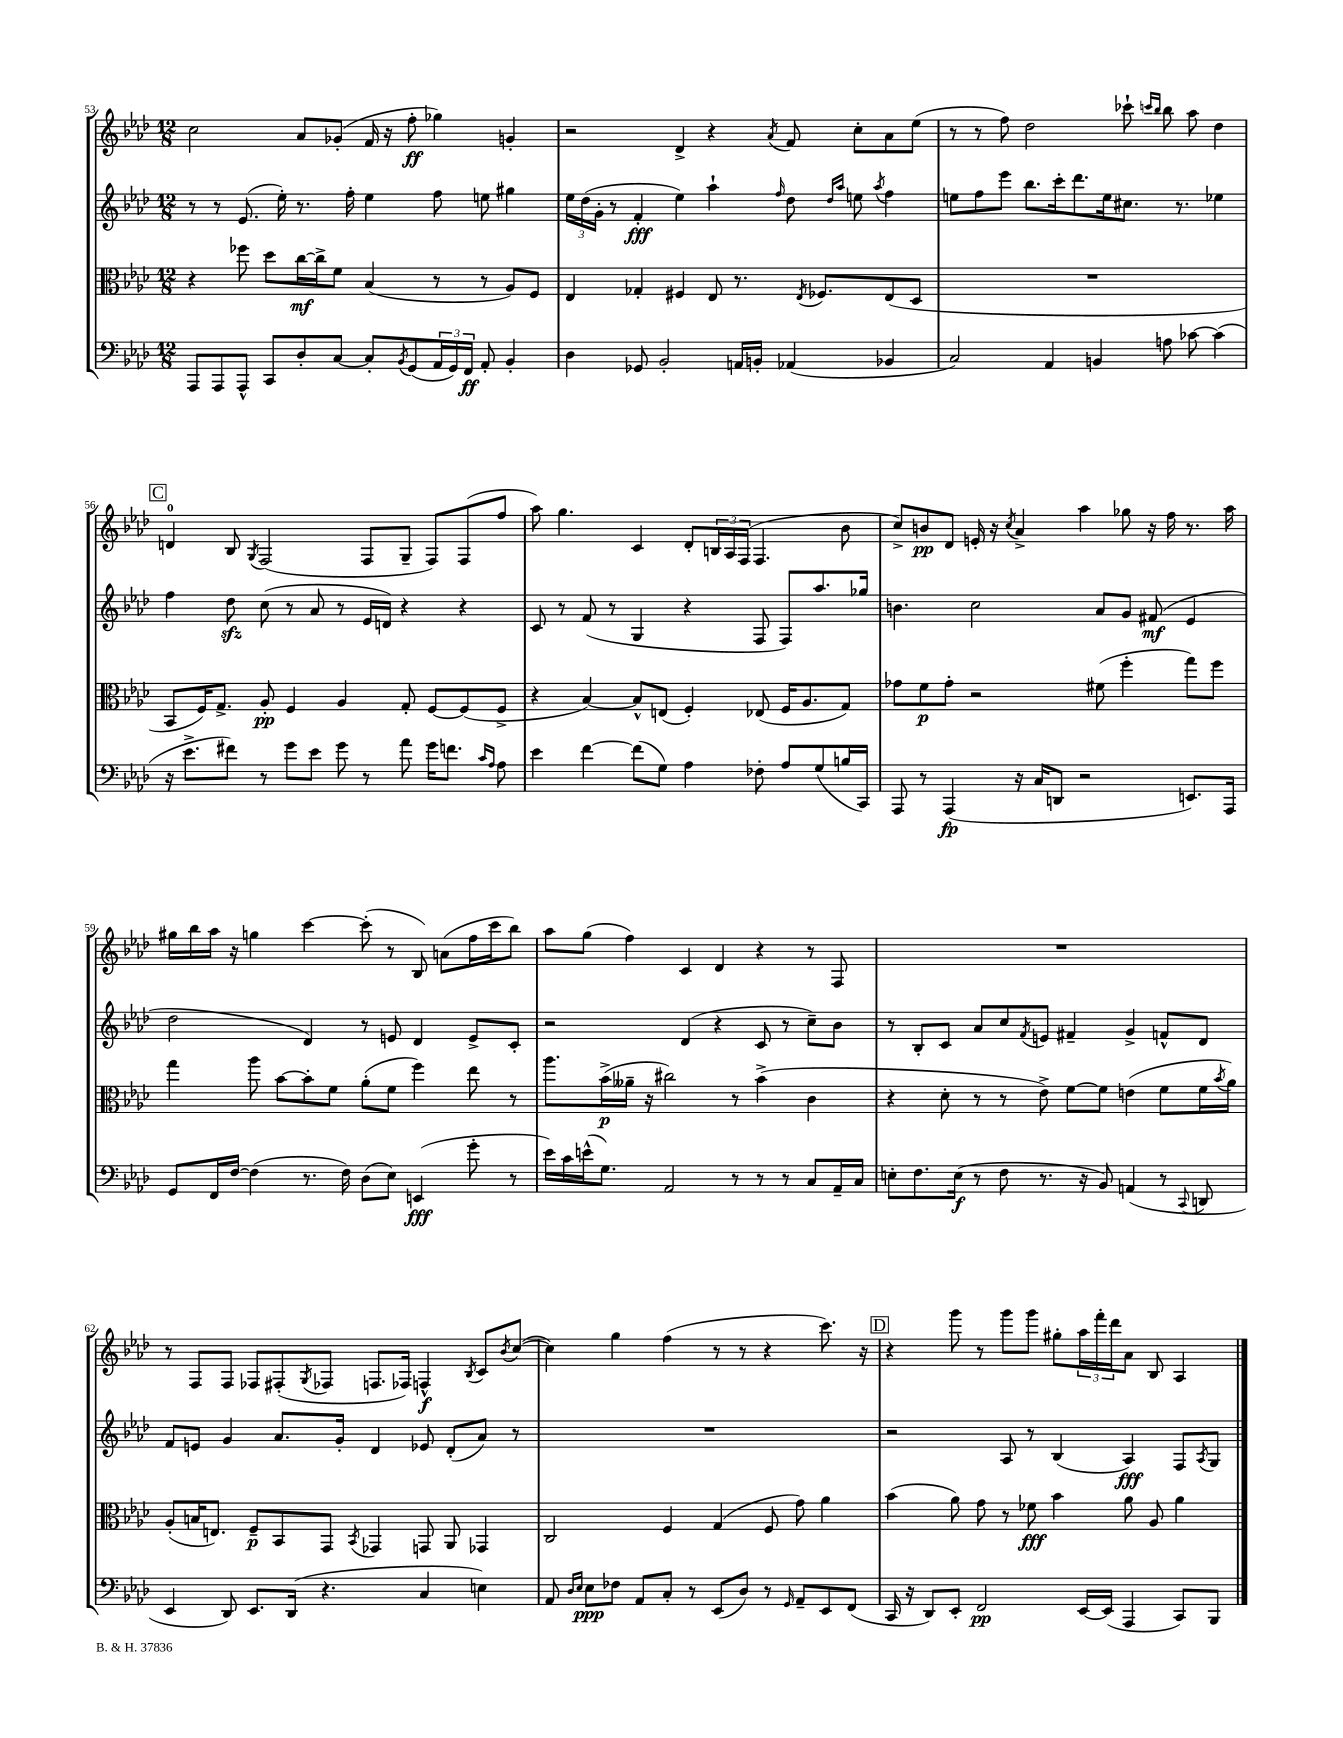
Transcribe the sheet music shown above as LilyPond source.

<<
\new StaffGroup <<
\new Staff = "s0" {
    \clef treble \key aes \major \numericTimeSignature \time 12/8
    c''2 aes'8 ges'8-.( f'16 r16 f''8-.\ff ges''4) g'4-. |
    r2 des'4-> r4 \acciaccatura { aes'8 } f'8 c''8-. aes'8 ees''8( |
    r8 r8 f''8) des''2 ces'''8-! \grace { c'''16 bes''16 } bes''8 aes''8 des''4 |
    \mark \markup { \box "C" } d'4-0 bes8 \acciaccatura { g8 } f2( f8 g8-- f8) f8( f''8 |
    aes''8) g''4. c'4 des'8-. \tuplet 3/2 { b16 aes16 f16( } f4. bes'8 |
    c''8->) b'8\pp des'8 e'16-. r16 \acciaccatura { c''8 } aes'4-> aes''4 ges''8 r16 f''16 r8. aes''16 |
    gis''16 bes''16 aes''16 r16 g''4 c'''4~ c'''8-.( r8 bes8) a'8( f''16 c'''16 bes''8) |
    aes''8 g''8( f''4) c'4 des'4 r4 r8 f8 |
    R1. |
    r8 f8 f8 fes8 fis8-.( \acciaccatura { g8 } fes8 f8. fes16) f4-^\f \acciaccatura { bes8 } c'8 \acciaccatura { bes'8 } c''8~( |
    c''4) g''4 f''4( r8 r8 r4 c'''8.) r16 |
    \mark \markup { \box "D" } r4 g'''8 r8 g'''8 g'''8 gis''8-. \tuplet 3/2 { aes''16 f'''16-. des'''16 } aes'8 bes8 aes4 \bar "|." |
}
\new Staff = "s1" {
    \clef treble \key aes \major \numericTimeSignature \time 12/8
    r8 r8 ees'8.( ees''16-.) r8. f''16-. ees''4 f''8 e''8 gis''4 |
    \tuplet 3/2 { ees''16 des''16( g'16-. } r8 f'4-.\fff ees''4) aes''4-! \grace { f''16 } des''8 \grace { des''16 aes''16 } e''8 \acciaccatura { aes''8 } f''4 |
    e''8 f''8 ees'''8 bes''8. c'''16-. des'''8. e''16 cis''8. r8. ees''4 |
    \mark \markup { \box "C" } f''4 des''8\sfz c''8( r8 aes'8 r8 ees'16 d'16) r4 r4 |
    c'8 r8 f'8( r8 g4 r4 f8 f8) aes''8. ges''16 |
    b'4. c''2 aes'8 g'8 fis'8\mf( ees'4 |
    des''2 des'4) r8 e'8 des'4 e'8-> c'8-. |
    r2 des'4( r4 c'8 r8 c''8--) bes'8 |
    r8 bes8-. c'8 aes'8 c''8 \acciaccatura { f'8 } e'8 fis'4-- g'4-> f'8-^ des'8 |
    f'8 e'8 g'4 aes'8. g'16-. des'4 ees'8 des'8-.( aes'8) r8 |
    R1. |
    \mark \markup { \box "D" } r2 aes8 r8 bes4( aes4\fff) f8 \acciaccatura { aes8 } g8 \bar "|." |
}
\new Staff = "s2" {
    \clef alto \key aes \major \numericTimeSignature \time 12/8
    r4 fes''8 des''8 c''16~\mf c''16-> f'8 bes4( r8 r8 aes8) f8 |
    ees4 ges4-. fis4 ees8 r8. \acciaccatura { ees8 } fes8. ees8( des8 |
    R1. |
    \mark \markup { \box "C" } bes,8 f16) g8.-> aes8-.\pp f4 aes4 g8-. f8~ f8( f8-> |
    r4 bes4~) bes8-^ e8( f4-.) ees8( f16 aes8. g8) |
    ges'8 f'8\p ges'8-. r2 fis'8( f''4-. g''8) f''8 |
    g''4 aes''8 bes'8~ bes'8-. f'8 aes'8-.( f'8 f''4) ees''8 r8 |
    aes''8. bes'16->\p( aeses'16-- r16 cis''2) r8 bes'4->( c'4 |
    r4 des'8-. r8 r8 ees'8->) f'8~ f'8 e'4( f'8 f'16 \acciaccatura { bes'8 } aes'16) |
    aes8-.( b16 e8.) f8--\p bes,8 g,8 \acciaccatura { bes,8 } ges,4 g,8 aes,8 ges,4 |
    c2 f4 g4( f8 g'8) aes'4 |
    \mark \markup { \box "D" } bes'4( aes'8) g'8 r8 fes'8\fff bes'4 aes'8 aes8 aes'4 \bar "|." |
}
\new Staff = "s3" {
    \clef bass \key aes \major \numericTimeSignature \time 12/8
    aes,,8 aes,,8 aes,,8-^ c,8 des8-. c8~ c8-. \acciaccatura { bes,8 } g,8( \tuplet 3/2 { aes,16 g,16) f,16\ff } aes,8-. bes,4-. |
    des4 ges,8 bes,2-. a,16 b,16-. aes,4( bes,4 |
    c2) aes,4 b,4 a8 ces'8~ ces'4( |
    \mark \markup { \box "C" } r16 ees'8.-> fis'8) r8 g'8 ees'8 g'8 r8 aes'8 g'16 f'8. \grace { c'16 aes16 } aes8 |
    ees'4 f'4~ f'8( g8) aes4 fes8-. aes8 g8( b16 c,16) |
    aes,,8 r8 aes,,4\fp( r16 c16 d,8 r2 e,8.) aes,,16 |
    g,8 f,16 f16~ f4( r8. f16) des8( ees8) e,4\fff( g'8-. r8 |
    ees'16) c'16 e'16-^( g8.) aes,2 r8 r8 r8 c8 aes,16-- c16 |
    e8-. f8. e16\f( r8 f8 r8. r16 bes,8) a,4( r8 \appoggiatura { c,8 } d,8 |
    ees,4 des,8) ees,8. des,16( r4. c4 e4) |
    aes,8 \grace { des16 ees16 } ees8\ppp fes8 aes,8 c8-. r8 ees,8( des8) r8 \grace { g,16 } aes,8-- ees,8 f,8( |
    \mark \markup { \box "D" } c,16 r16 des,8) ees,8-. f,2\pp ees,16~ ees,16( aes,,4 c,8) bes,,8 \bar "|." |
}
>>
>>
\layout { \context { \Score currentBarNumber = #53 } }
